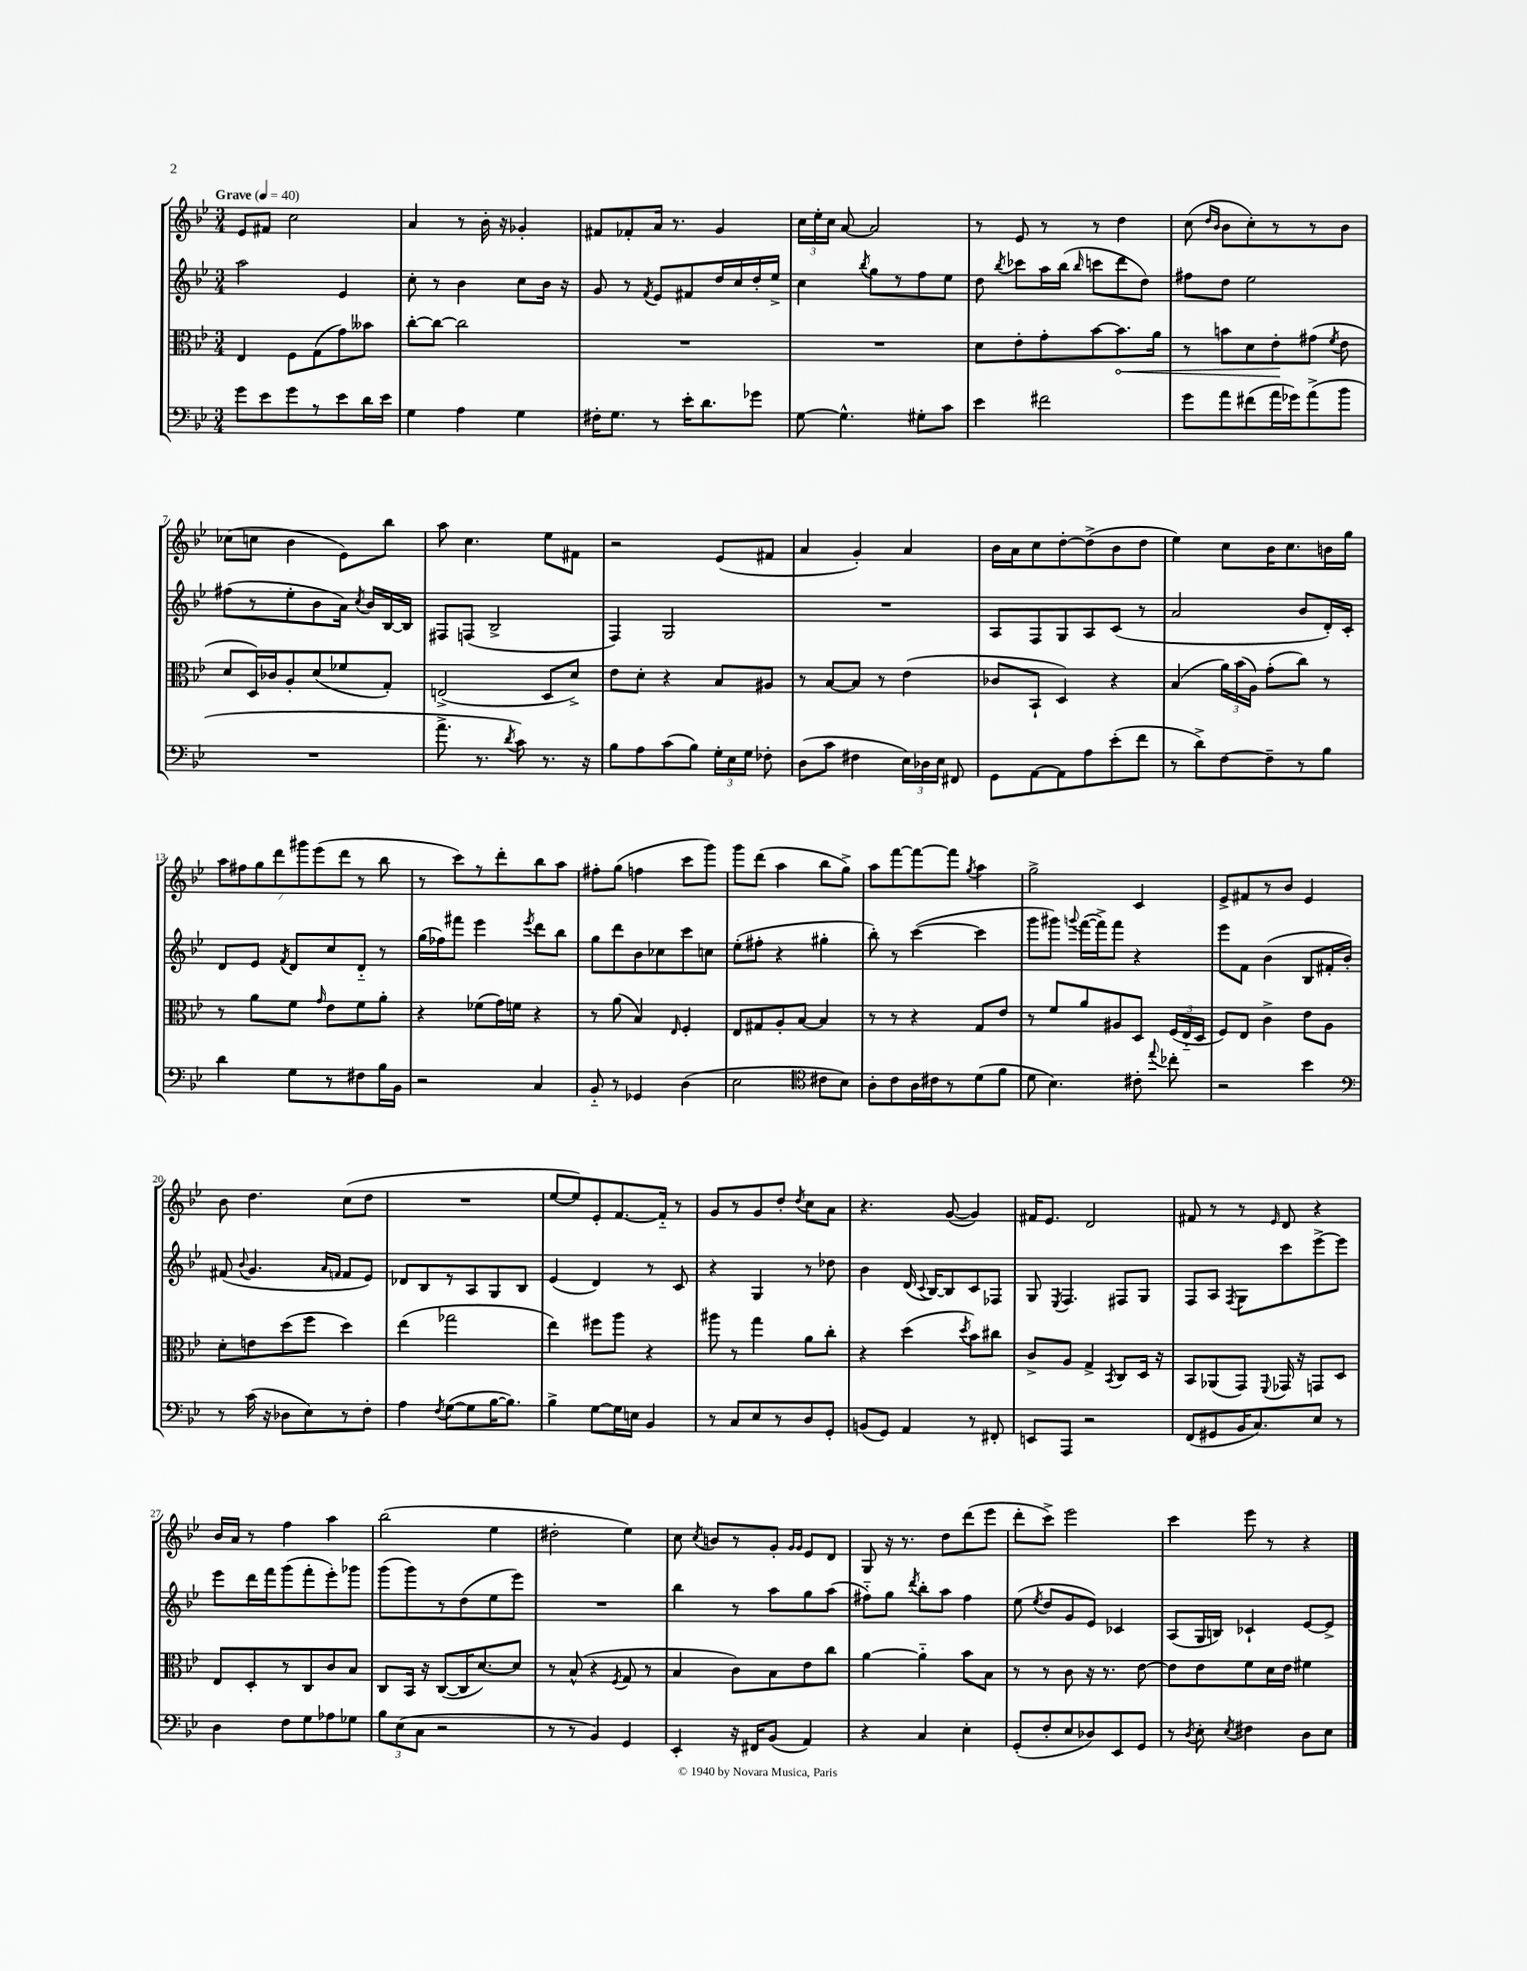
<<
\new StaffGroup <<
\new Staff = "s0" {
    \clef treble \key bes \major \numericTimeSignature \time 3/4 \tempo "Grave" 4 = 40
    \autoBeamOff ees'8[ fis'8] c''2 |
    a'4 r8 bes'16-. r16 ges'4-. |
    fis'8[ fes'8-. a'16] r8. g'4 |
    \tuplet 3/2 { c''16[ ees''16-. c''16] } a'8~ a'2 |
    r8 ees'8 r8 r8 d''4 |
    c''8( \grace { d''16[ bes'16] } bes'8[ c''8-.) r8 r8 bes'8] |
    ces''8[( c''8] bes'4 ees'8[) bes''8] |
    a''8 c''4. ees''8[ fis'8] |
    r2 ees'8[( fis'8] |
    a'4 g'4-.) a'4 |
    bes'16[ a'16 c''8 d''8~-. d''8->( bes'8 d''8] |
    ees''4) c''8[ bes'16 c''8. b'16 g''16] |
    \tuplet 7/4 { a''8[ fis''8 g''8 d'''8 gis'''8 ees'''8( d'''8] } r8 bes''8 |
    r8 c'''8[) r8 d'''8-. bes''8 a''8] |
    fis''8[-. g''8]( f''4 c'''8[ g'''8]) |
    g'''8[ d'''8]( a''4 bes''8[ g''8]->) |
    a''8[ f'''8~ f'''8~ f'''8] \acciaccatura { g''8 } a''4 |
    g''2-> c'4 |
    ees'8[-> fis'8 r8 bes'8] ees'4 |
    bes'8 d''4. c''8[( d''8] |
    R2. |
    ees''8[~ ees''8) ees'8-. f'8.~ f'16]-_ r8 |
    g'8[ r8 g'8 d''8]-. \acciaccatura { d''8 } c''8[ a'8] |
    r4. g'8~( g'4) |
    fis'16[ ees'8.] d'2 |
    fis'8 r8 r8 \grace { ees'16 } d'8 r4 |
    bes'16[ a'16] r8 f''4 a''4 |
    bes''2( ees''4 |
    dis''2-. ees''4) |
    c''8 \acciaccatura { c''8 } b'8[ r8 g'8]-. \grace { g'16[ g'16] } ees'8[ d'8] |
    g8 r16 r8. d''8[ d'''8( ees'''8] |
    d'''8[-. c'''8]->) ees'''2 |
    c'''4 ees'''8 r8 r4 \bar "|." |
}
\new Staff = "s1" {
    \clef treble \key bes \major \numericTimeSignature \time 3/4
    \autoBeamOff a''2 ees'4 |
    c''8-. r8 bes'4 c''8[ bes'16] r16 |
    g'8 r8 \acciaccatura { f'8 } ees'8[ fis'8 d''16 c''16 d''16-. ees''16]-> |
    c''4 \acciaccatura { bes''8 } g''8[ r8 f''8 ees''8] |
    d''8 \acciaccatura { bes''8 } ces'''8[ a''16 bes''16]( \grace { bes''16 } c'''8[ d'''8 d''8]) |
    fis''8[ d''8] ees''2 |
    fis''8[( r8 ees''8-. bes'8 a'16]) \acciaccatura { c''8 } bes'16[ bes16~ bes16] |
    fis8[ f8]( bes2-> |
    f4) g2 |
    R2. |
    a8[ f8 g8 a8 c'8]( r8 |
    a'2 bes'8[ d'16-.) c'16]-. |
    d'8[ ees'8] \acciaccatura { f'8 } d'8[ c''8 d'8]-_ r8 |
    g''16[( fes''16) fis'''8] ees'''4 \acciaccatura { ees'''8 } d'''8[ bes''8] |
    g''8[ d'''8 bes'8 ces''8 c'''8 c''8] |
    ees''8[-.( fis''8]-. r4 gis''4-. |
    bes''8-.) r8 c'''4~( c'''4 |
    g'''8[ gis'''8]) \appoggiatura { g'''8 } f'''16[~( f'''16->) f'''8] r4 |
    ees'''8[ f'8] bes'4( bes8[ fis'16-. bes'16]-.) |
    fis'8( \appoggiatura { bes'8 } g'4. \grace { a'16[ f'16] } f'8[ ees'8]) |
    des'8[ bes8 r8 a8 g8 bes8] |
    ees'4( d'4) r8 c'8 |
    r4 g4 r8 des''8 |
    bes'4 d'16( \appoggiatura { c'8 } bes16[~) bes8 c'8 fes8] |
    g8 \acciaccatura { ees8 } f4. fis8[ g8] |
    f8[ a8] \acciaccatura { f8 } g8[ c'''8 ees'''8~-> ees'''8] |
    ees'''8[ d'''16 f'''16 g'''8( f'''8-. ees'''8-.) ges'''8] |
    g'''8[( g'''8) r8 d''8( ees''8 ees'''8]) |
    R2. |
    bes''4 r8 a''8[ g''8 a''8]( |
    fis''8[-_) g''8] \acciaccatura { d'''8 } bes''8[-. a''8] fis''4 |
    ees''8( \acciaccatura { ees''8 } d''8[ g'8 ees'8]) ces'4 |
    a8[( g16 b16]) ces'4-! ees'8[~ ees'8]-> \bar "|." |
}
\new Staff = "s2" {
    \clef alto \key bes \major \numericTimeSignature \time 3/4
    \autoBeamOff ees4 f8[ g8( g'8) beses'8] |
    c''8[~-. c''8]~ c''2 |
    R2. |
    R2. |
    d'8[ ees'8-. g'8-. bes'8~ \once \override Hairpin.circled-tip = ##t bes'8.\< a'16] |
    r8 b'8[ d'8 ees'8-.\! gis'8]( \acciaccatura { f'8 } ees'8 |
    d'8[ d16) ces'16 a8-. d'8( fes'8 g8]-.) |
    e2->( d8[ d'8]->) |
    ees'8[ d'8]-. r4 bes8[ ais8] |
    r8 bes8[~ bes8] r8 ees'4( |
    ces'8[ bes,8]-! d4) r4 |
    bes4( \tuplet 3/2 { a'16[) bes'16( a16]) } g'8[-.( c''8]) r8 |
    r8 a'8[ f'8] \grace { g'16 } ees'8[ f'8 a'8]-. |
    r4 fes'8[( g'16) f'16] r4 |
    r8 a'8( bes4) \grace { ees16 } f4-. |
    ees8[ gis8 a8-. bes8]~ bes4 |
    r8 r8 r4 g8[ ees'8] |
    r8 f'8[ a'8 ais8 d8] \tuplet 3/2 { f16[( ees16-_ d16] } |
    f8[) ees8] c'4-> ees'8[ a8] |
    d'8[-. e'8 d''8( f''8] d''4) |
    ees''4( ges''2 |
    ees''4) fis''8[ a''8] r4 |
    ais''8 r8 g''4 a'8[ c''8]-. |
    r4 d''4( \acciaccatura { d''8 } bes'8[) cis''8] |
    c'8[-> a8] g4-> \acciaccatura { bes,8 } c8[ d16] r16 |
    bes,8[ aes,8( g,8]) \appoggiatura { f,8 } ges,16 r16 g,8[ d8] |
    ees8[ d8-. r8 c8 c'8 bes8] |
    c8[ bes,16] r16 c8[~( c16 d'8.~) d'8] |
    r8 bes8-^( r4 \acciaccatura { f8 } g8 r8 |
    bes4 c'8[) bes8 ees'8 c''8] |
    a'4~ a'4-_ bes'8[ bes8] |
    r8 r8 c'8 r16 r8. ees'8~ |
    ees'8[ ees'8 f'8 d'16 ees'16] fis'4 \bar "|." |
}
\new Staff = "s3" {
    \clef bass \key bes \major \numericTimeSignature \time 3/4
    \autoBeamOff g'8[ ees'8 g'8 r8 ees'8 d'16 ees'16] |
    g4 a4 g4 |
    fis16[-. g8.] r8 ees'16[-. d'8. ges'8] |
    g8~ g4.-^ gis8[-. c'8] |
    ees'4 fis'2 |
    g'8[ a'8 fis'8( a'16 ges'16) a'8->( bes'8] |
    R2. |
    a'8.-> r8. \acciaccatura { d'8 } c'8) r8. r16 |
    bes8[ a8 c'8( bes8]) \tuplet 3/2 { g16[-. ees16 g16] } fes8-. |
    d8[( c'8] fis4 \tuplet 3/2 { ees16[) des16 ees16] } fis,8 |
    g,8[ a,8~ a,8 a8 ees'8-.( f'8] |
    r8 d'8[->) f8~ f8-- r8 bes8] |
    d'4 g8[ r8 fis8 bes16 bes,16] |
    r2 c4 |
    bes,8-_ r8 ges,4 d4( |
    ees2 \clef tenor cis'8[ bes8]) |
    a8[-. c'8 a16 cis'16 r8 d'8( f'8] |
    d'8 bes4.) cis'8-. \appoggiatura { ees''8 } ces''8-. |
    r2 bes'4 |
    \clef bass r8 c'16( r16 des8[ ees8) r8 f8]-. |
    a4 \acciaccatura { f8 } g8[~( g8 bes16~ bes8.]) |
    bes4-> g8[~ g16 e16] bes,4 |
    r8 c8[ ees8 r8 d8 g,8]-. |
    b,8[( g,8]) a,4 r8 fis,8-. |
    e,8[ a,,8] r2 |
    f,8[( gis,8 bes,16 c8.) ees8] r8 |
    d4 f8[ g8 aes8 ges8] |
    \tuplet 3/2 { bes8[ ees8( c8] } r2 |
    r8 r8 bes,4) g,4 |
    ees,4-. r16 fis,16[ bes,8]( a,4) |
    r4 c4 ees4-. |
    g,8[-.( f8-. ees8 des8) ees,8 g,8] |
    r8 \acciaccatura { d8 } ees8-. \acciaccatura { ees8 } fis4 d8[ ees8] \bar "|." |
}
>>
>>
